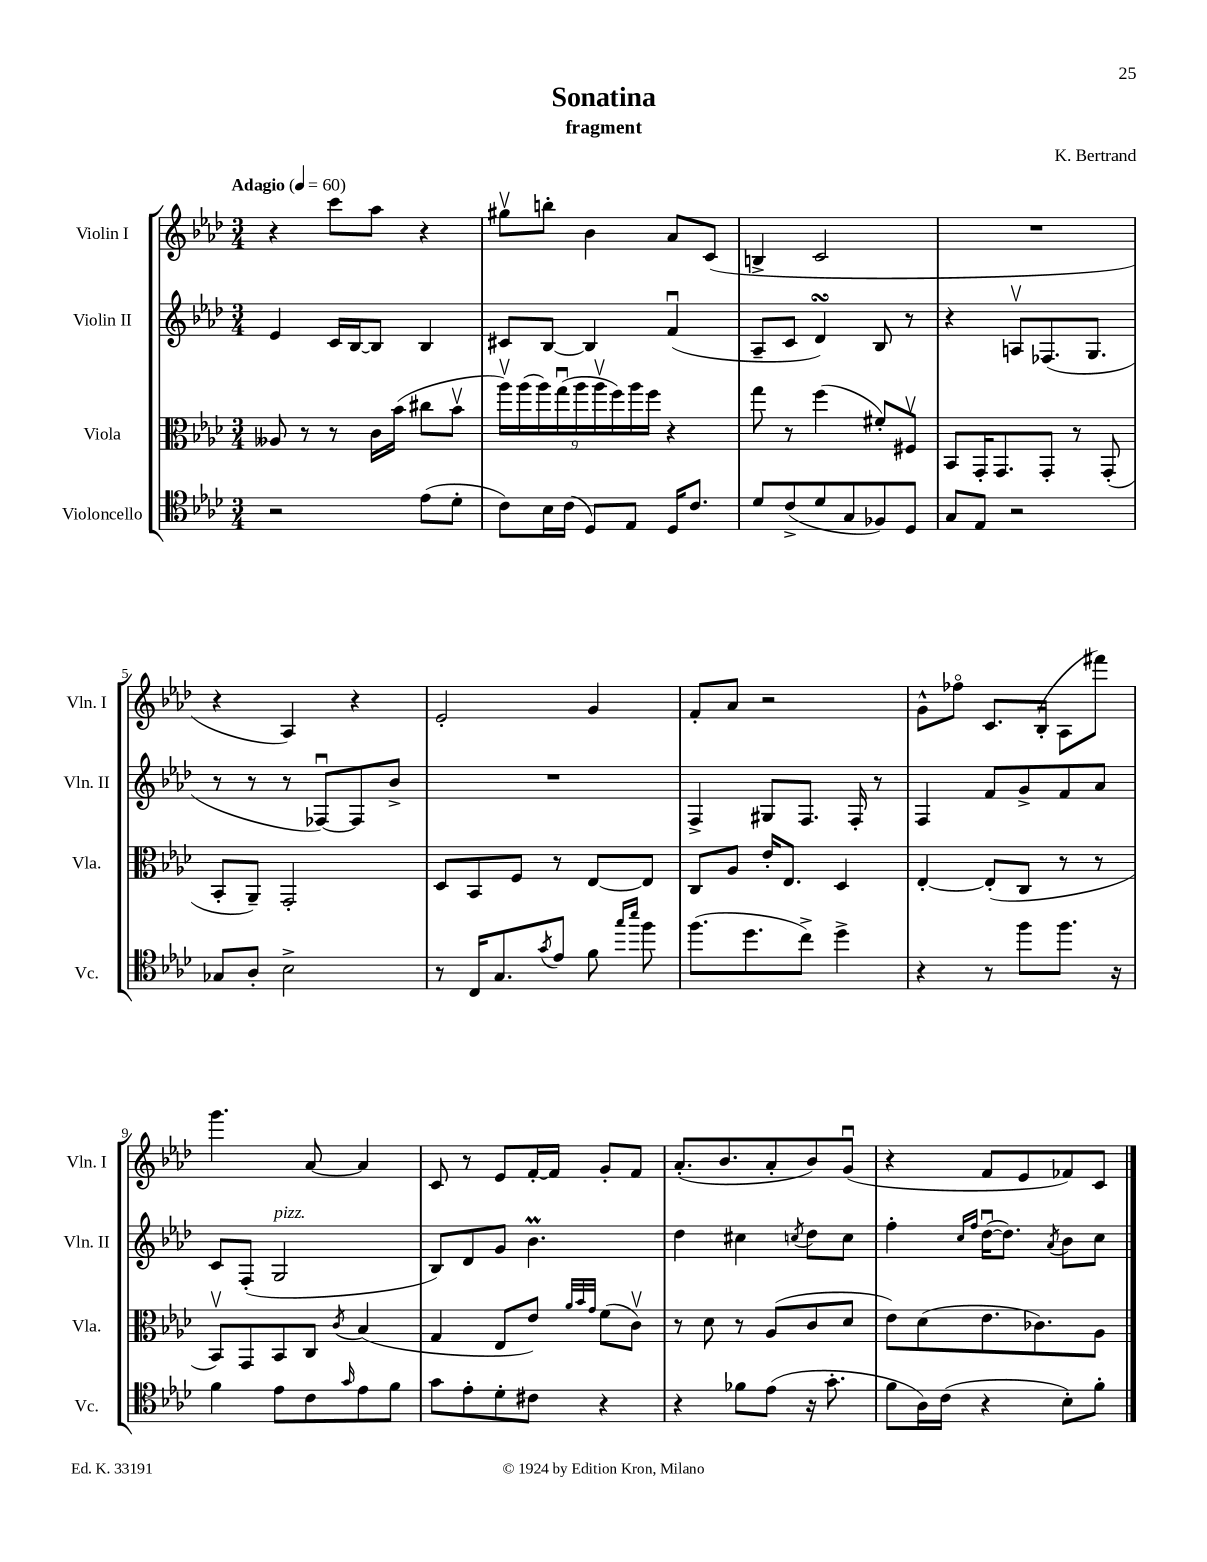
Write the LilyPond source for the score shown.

\header { title = "Sonatina" composer = "K. Bertrand" subtitle = "fragment" }
<<
\new StaffGroup <<
\new Staff = "s0" \with { instrumentName = "Violin I" shortInstrumentName = "Vln. I" } {
    \clef treble \key aes \major \numericTimeSignature \time 3/4 \tempo "Adagio" 4 = 60
    r4 c'''8 aes''8 r4 |
    gis''8\upbow b''8-. bes'4 aes'8 c'8( |
    b4-> c'2 |
    R2. |
    r4 aes4) r4 |
    ees'2-. g'4 |
    f'8-. aes'8 r2 |
    g'8-^ fes''8\flageolet c'8. bes16-.( aes8 fis'''8) |
    g'''4. aes'8~ aes'4 |
    c'8 r8 ees'8 f'16~-. f'16 g'8-. f'8 |
    aes'8.-.( bes'8. aes'8-. bes'8) g'8\downbow( |
    r4 f'8 ees'8 fes'8) c'8 \bar "|." |
}
\new Staff = "s1" \with { instrumentName = "Violin II" shortInstrumentName = "Vln. II" } {
    \clef treble \key aes \major \numericTimeSignature \time 3/4
    ees'4 c'16 bes16~ bes8 bes4 |
    cis'8 bes8~ bes4 f'4\downbow( |
    aes8-- c'8 des'4\turn) bes8 r8 |
    r4 a8\upbow fes8.( g8. |
    r8 r8 r8 fes8~\downbow) fes8 bes'8-> |
    R2. |
    f4-> gis8 f8. f16-. r8 |
    f4 f'8 g'8-> f'8 aes'8 |
    c'8 f8-.( g2^\markup { \italic "pizz." } |
    bes8) des'8 g'8 bes'4.\prall |
    des''4 cis''4 \acciaccatura { c''8 } des''8 c''8 |
    f''4-. \grace { c''16 f''16 } des''16~\downbow( des''8.) \acciaccatura { aes'8 } bes'8 c''8 \bar "|." |
}
\new Staff = "s2" \with { instrumentName = "Viola" shortInstrumentName = "Vla." } {
    \clef alto \key aes \major \numericTimeSignature \time 3/4
    aeses8 r8 r8 c'16 bes'16( cis''8 bes'8\upbow |
    \tuplet 9/8 { aes''16\upbow) aes''16( aes''16) g''16\downbow( aes''16 aes''16\upbow f''16) aes''16 f''16 } r4 |
    g''8 r8 f''4( fis'8-.) fis8\upbow |
    bes,8 g,16-. g,8. g,8-. r8 g,8-.( |
    bes,8-. aes,8--) g,2-. |
    des8 bes,8 f8 r8 ees8~ ees8 |
    c8 aes8 ees'16-. ees8. des4 |
    ees4~-. ees8-.( c8 r8 r8 |
    bes,8\upbow) g,8 bes,8 c8 \acciaccatura { c'8 } bes4( |
    g4 ees8 ees'8) \grace { aes'32 bes'32 g'32 } f'8( c'8\upbow) |
    r8 des'8 r8 aes8( c'8 des'8 |
    ees'8) des'8( ees'8. ces'8.) aes8 \bar "|." |
}
\new Staff = "s3" \with { instrumentName = "Violoncello" shortInstrumentName = "Vc." } {
    \clef tenor \key aes \major \numericTimeSignature \time 3/4
    r2 ees'8( des'8-. |
    c'8) bes16 c'16( des8) ees8 des16 c'8. |
    des'8 c'8->( des'8 g8 fes8) des8 |
    g8 ees8 r2 |
    ges8 aes8-. bes2-> |
    r8 c16 g8. \acciaccatura { g'8 } ees'8 f'8 \grace { g''16 bes''16 } f''8 |
    f''8.( des''8. c''8->) des''4-> |
    r4 r8 f''8 f''8. r16 |
    f'4 ees'8 c'8 \grace { g'16 } ees'8 f'8 |
    g'8 ees'8-. des'8-. cis'8 r4 |
    r4 fes'8 ees'8( r16 g'8.-. |
    f'8 aes16) c'16( r4 bes8-.) f'8-. \bar "|." |
}
>>
>>
